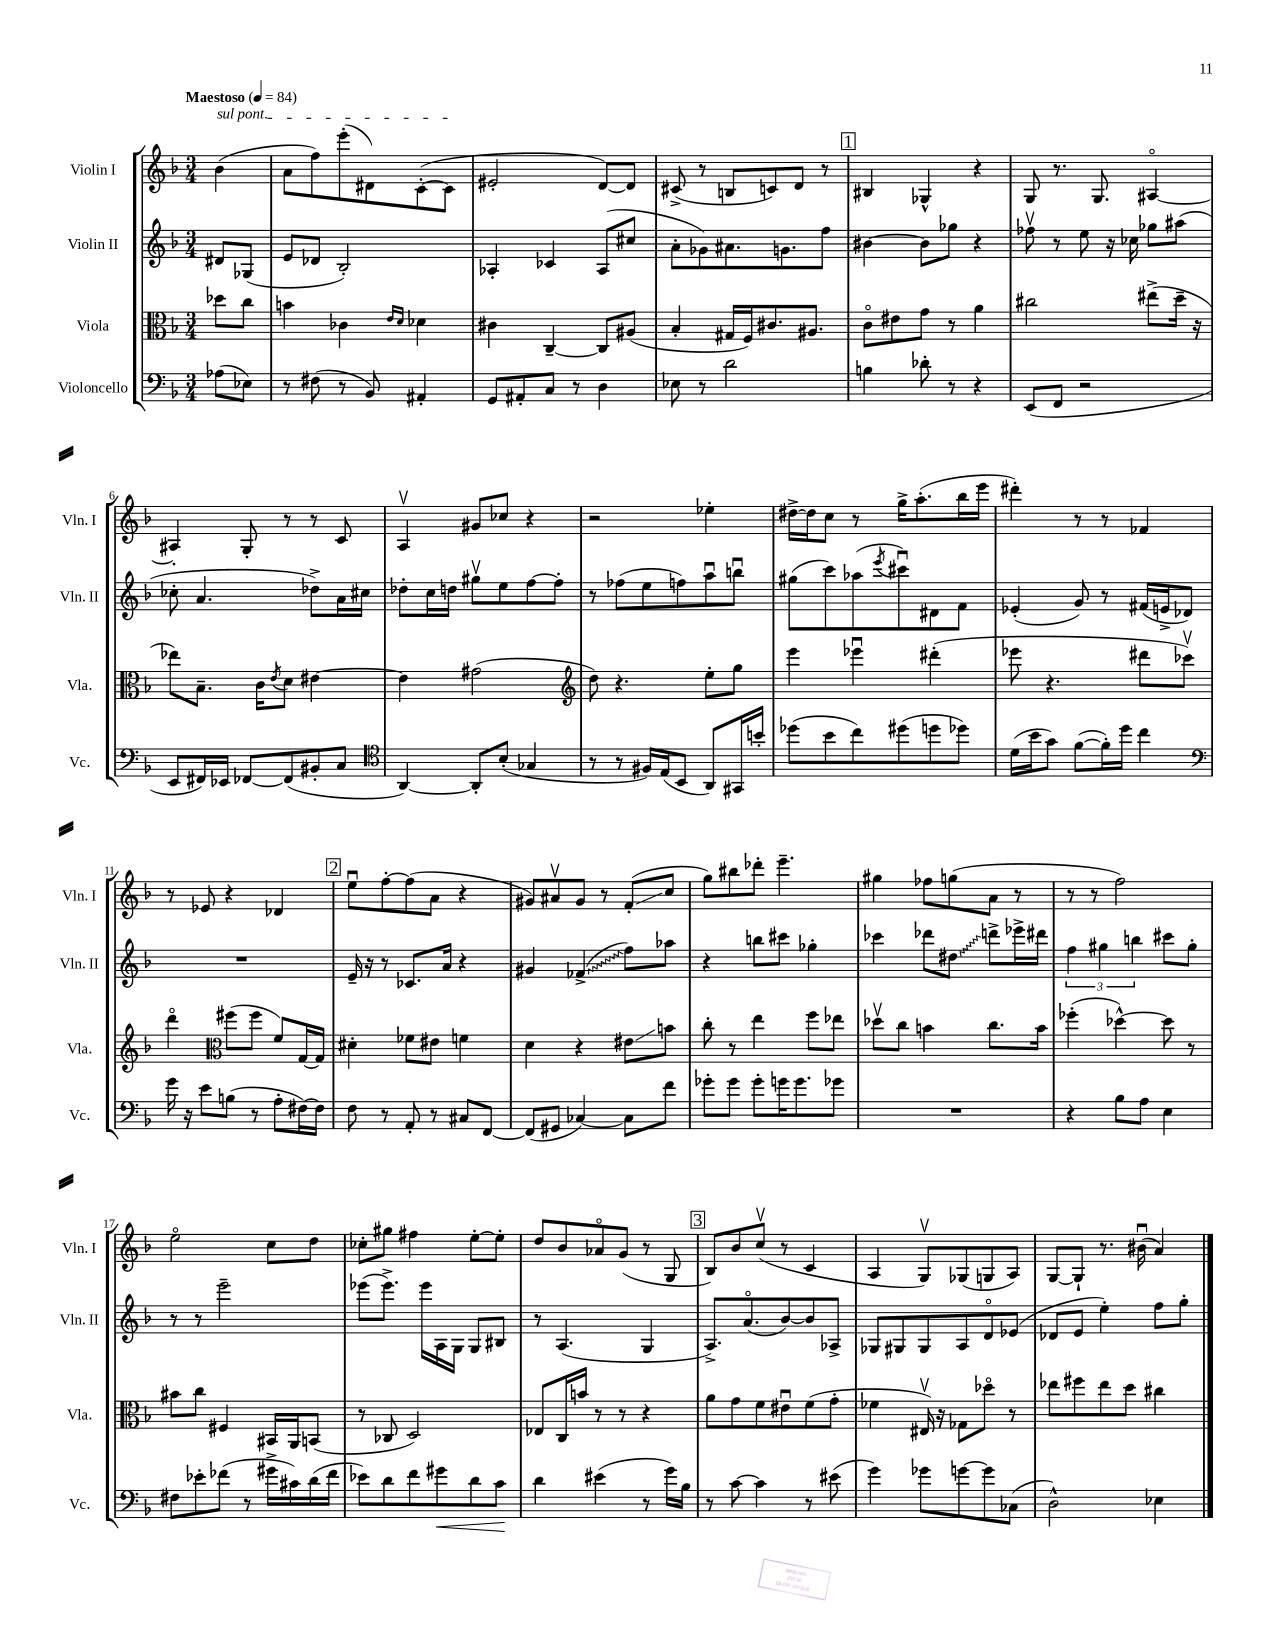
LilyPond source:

<<
\new StaffGroup <<
\new Staff = "s0" \with { instrumentName = "Violin I" shortInstrumentName = "Vln. I" } {
    \clef treble \key f \major \numericTimeSignature \time 3/4 \partial 4 \tempo "Maestoso" 4 = 84
    \once \override TextSpanner.bound-details.left.text = \markup { \italic "sul pont." } bes'4\startTextSpan( |
    a'8 f''8) e'''8-.( dis'8) c'8~-.( c'8\stopTextSpan |
    eis'2-. d'8~) d'8 |
    cis'8->( r8 b8 c'8) d'8 r8 |
    \mark \markup { \box "1" } bis4 ges4-^ r4 |
    g8 r8. g8. ais4~\flageolet |
    ais4-. g8-. r8 r8 c'8 |
    a4\upbow gis'8 ces''8 r4 |
    r2 ees''4-. |
    dis''16~-> dis''16 c''8 r8 g''16-> a''8.-.( bes''16 e'''16 |
    dis'''4-.) r8 r8 fes'4 |
    r8 ees'8 r4 des'4 |
    \mark \markup { \box "2" } e''8\downbow f''8~-. f''8( a'8 r4 |
    gis'8) ais'8\upbow gis'8 r8 f'8-.\glissando( c''8 |
    g''8) bis''8 des'''8-. e'''4.-- |
    gis''4 fes''8 g''8( a'8 r8 |
    r8 r8 f''2) |
    e''2\flageolet c''8 d''8 |
    ces''8-. gis''8 fis''4 e''8~-. e''8-. |
    d''8 bes'8 aes'8\flageolet g'8( r8 g8 |
    \mark \markup { \box "3" } bes8) bes'8 c''8\upbow( r8 c'4 |
    a4 g8\upbow) ges8( g8 a8) |
    g8~ g8-! r8. bis'16\downbow( a'4) \bar "|." |
}
\new Staff = "s1" \with { instrumentName = "Violin II" shortInstrumentName = "Vln. II" } {
    \clef treble \key f \major \numericTimeSignature \time 3/4 \partial 4
    dis'8 ges8( |
    e'8 des'8 bes2-.) |
    aes4-. ces'4 aes8( cis''8 |
    a'8-. ges'8) ais'8. g'8. f''8 |
    \mark \markup { \box "1" } bis'4~ bis'8 ges''8 r4 |
    fes''8\upbow r8 e''8 r16 ces''16 ges''8 ais''8( |
    ces''8-. a'4. des''8->) a'16 cis''16 |
    des''8-. c''16 d''16 gis''8\upbow e''8 f''8~ f''8-. |
    r8 fes''8( e''8 f''8) a''8\downbow b''8\downbow |
    gis''8( c'''8) aes''8( \acciaccatura { e'''8 } cis'''8\downbow) dis'8 f'8 |
    ees'4-.( g'8) r8 fis'16( e'16-> des'8) |
    R2. |
    \mark \markup { \box "2" } e'16-- r16 r8 ces'8. a'16 r4 |
    gis'4 \once \override Glissando.style = #'zigzag fes'4->\glissando( f''8) aes''8 |
    r4 b''8 cis'''8 ges''4-. |
    ces'''4 des'''8 \once \override Glissando.style = #'zigzag dis''8\glissando d'''8-> ees'''16-> dis'''16 |
    \tuplet 3/2 { f''4 gis''4 b''4 } cis'''8 gis''8-. |
    r8 r8 e'''2-- |
    ees'''8( ees'''8.->) ees'''16 a16 g16 g8 bis8 |
    r8 a4.( g4 |
    \mark \markup { \box "3" } a8.->) a'8.\flageolet( bes'8~) bes'8 aes8-> |
    ges8 gis8 gis8 a8 d'8\flageolet ees'8( |
    des'8 e'8 e''4-.) f''8 g''8-. \bar "|." |
}
\new Staff = "s2" \with { instrumentName = "Viola" shortInstrumentName = "Vla." } {
    \clef alto \key f \major \numericTimeSignature \time 3/4 \partial 4
    des''8 c''8 |
    b'4 ces'4 \grace { e'16 d'16 } des'4 |
    cis'4 c4~-- c8 ais8( |
    bes4-. gis16 f16) cis'8. ais8. |
    \mark \markup { \box "1" } c'8\flageolet eis'8 g'8 r8 a'4 |
    cis''2 eis''8->( d''16-- r16 |
    ees''8) bes8.-- c'16 \acciaccatura { e'8 } d'8 eis'4~ |
    eis'4 gis'2( |
    \clef treble d''8) r4. e''8-. g''8 |
    e'''4 ees'''4\downbow dis'''4-.( |
    ees'''8 r4. dis'''8 ces'''8\upbow) |
    d'''4\flageolet \clef alto fis''8( fis''8 f'8) g16~ g16 |
    \mark \markup { \box "2" } dis'4-. fes'8 eis'8 f'4 |
    d'4 r4 eis'8\glissando b'8 |
    c''8-. r8 e''4 f''8 ees''8 |
    des''8\upbow c''8 b'4 c''8. b'16 |
    fes''4-.( des''4~-^) des''8 r8 |
    bis'8 c''8 fis4 bis,16 a,16 b,8( |
    r8 ces8 d2) |
    ees8 c16 b'16 r8 r8 r4 |
    \mark \markup { \box "3" } a'8 g'8 f'8 eis'8\downbow f'8( g'8-. |
    fes'4 eis16\upbow) r16 ges8 des''8\flageolet r8 |
    ees''8 fis''8 ees''8 d''8 cis''4 \bar "|." |
}
\new Staff = "s3" \with { instrumentName = "Violoncello" shortInstrumentName = "Vc." } {
    \clef bass \key f \major \numericTimeSignature \time 3/4 \partial 4
    aes8( ees8) |
    r8 fis8( r8 bes,8) ais,4-. |
    g,8 ais,8-. c8 r8 d4 |
    ees8 r8 d'2 |
    \mark \markup { \box "1" } b4 des'8-. r8 r4 |
    e,8( f,8 r2 |
    e,8 fis,16) ees,16 fes,8~ fes,8( bis,8-. c8 |
    \clef tenor a,4~) a,8-. bes8-.( ges4 |
    r8 r8 fis16) e16( bes,8 a,8) gis,16 b'16-. |
    des''8( bes'8 c''8) dis''8( d''8 des''8) |
    d'16( bes'16 g'8) f'8~( f'16-.) d''16 c''4 |
    \clef bass g'16 r16 e'8 b8( r8 a8-. fis16~) fis16 |
    \mark \markup { \box "2" } f8 r8 a,8-. r8 cis8 f,8~ |
    f,8( gis,8 ces4~) ces8 f'8 |
    ges'8-. ges'8 ges'8-. g'16 g'8. ges'8 |
    R2. |
    r4 bes8 a8 e4 |
    fis8 ees'8-. fes'8( r8 gis'16-> cis'16) d'16( fes'16 |
    ees'8) d'8 f'8 gis'8\< d'8 c'8\! |
    d'4 eis'4( r8 g'16) bes16 |
    \mark \markup { \box "3" } r8 c'8~ c'4 r8 eis'8( |
    g'4) ges'8 g'8~ g'8 ces8( |
    d2-^) ees4 \bar "|." |
}
>>
>>
